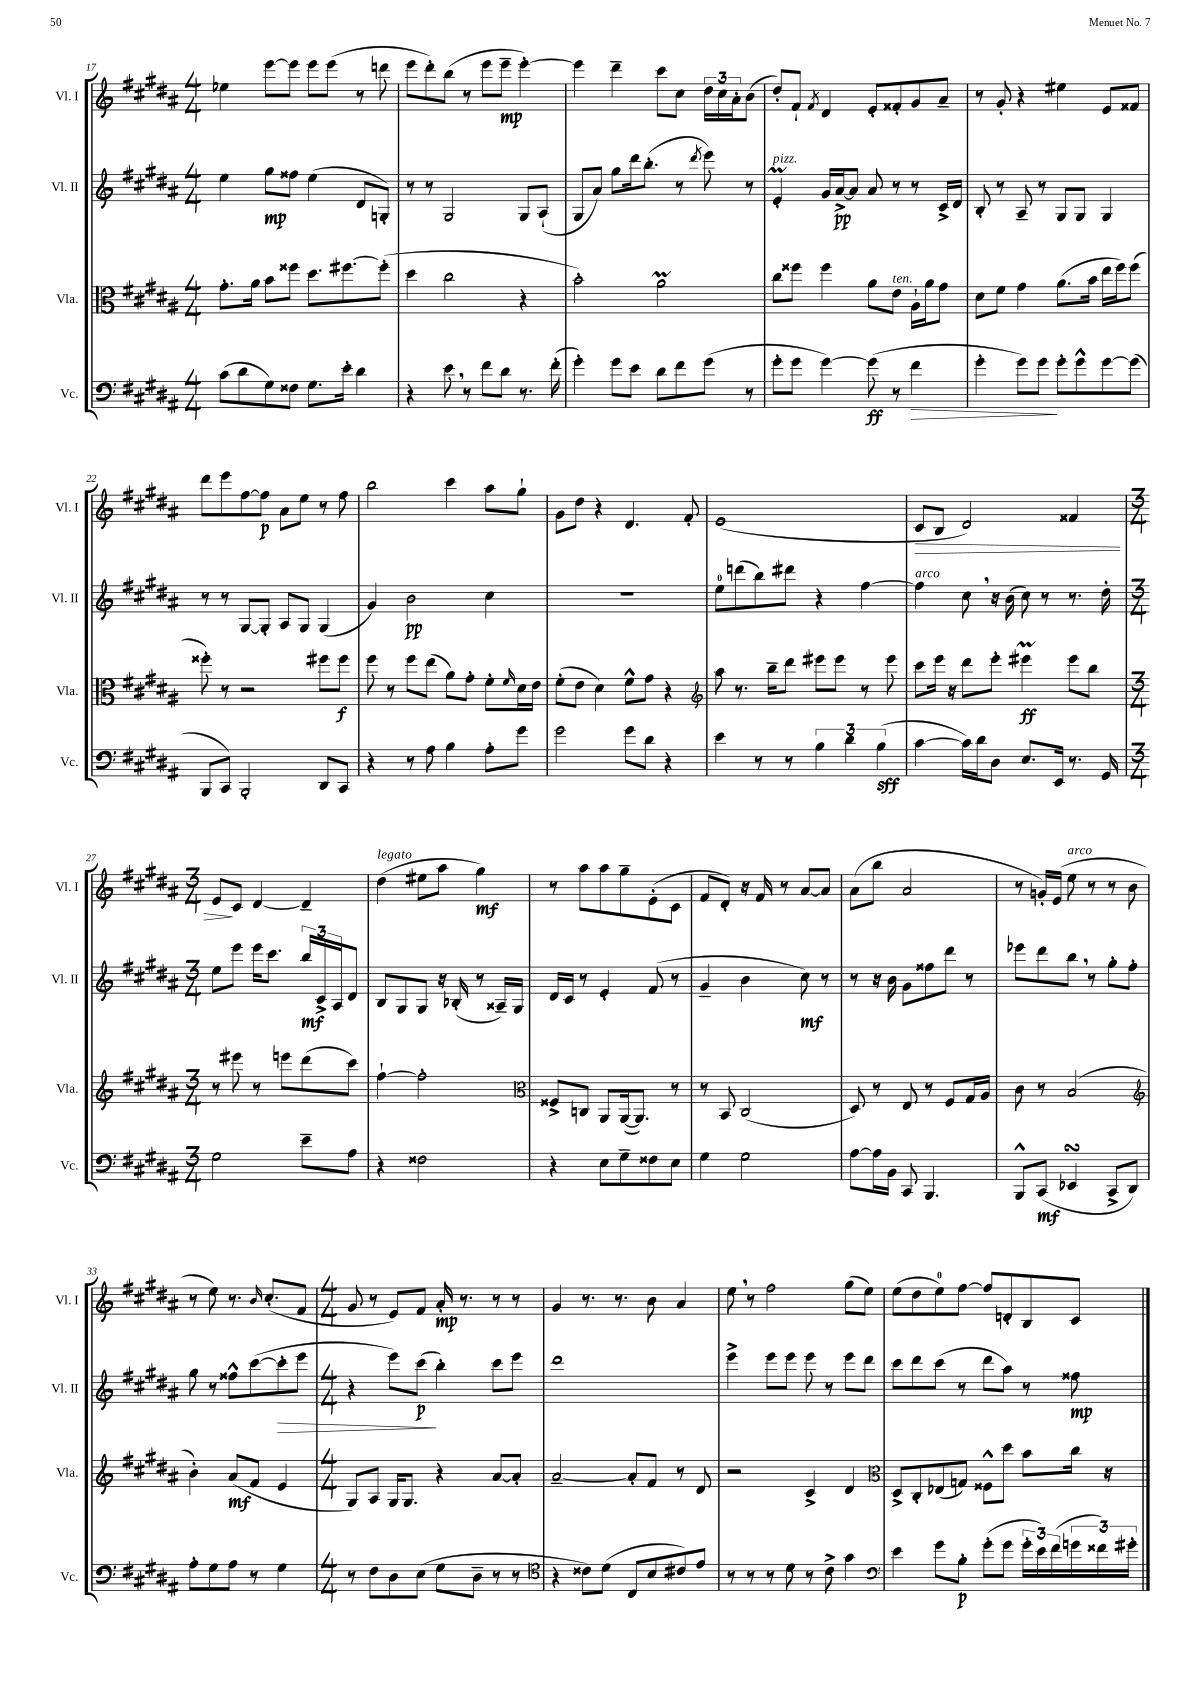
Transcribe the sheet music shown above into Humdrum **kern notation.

**kern	**dynam	**kern	**dynam	**kern	**dynam	**kern	**dynam
*part4	*part4	*part3	*part3	*part2	*part2	*part1	*part1
*staff4	*staff4	*staff3	*staff3	*staff2	*staff2	*staff1	*staff1
*I"Vc.	*	*I"Vla.	*	*I"Vl. II	*	*I"Vl. I	*
*I'Vc.	*	*I'Vla.	*	*I'Vl. II	*	*I'Vl. I	*
*clefF4	*	*clefC3	*	*clefG2	*	*clefG2	*
*k[f#c#g#d#a#]	*	*k[f#c#g#d#a#]	*	*k[f#c#g#d#a#]	*	*k[f#c#g#d#a#]	*
*M4/4	*	*M4/4	*	*M4/4	*	*M4/4	*
=17	=17	=17	=17	=17	=17	=17	=17
(8c#\L	.	8.g#'\L	.	4ee\	.	4ee-X\	.
8d#\	.	.	.	.	.	.	.
.	.	16a#\Jk	.	.	.	.	.
8G#\)	.	8b\L	.	8gg#\L	mp	[8eee\L	.
8F##X\J	.	8ff##X\J	.	8ff##X\J	.	8eee\J]	.
8.G#\L	.	8.dd#\L	.	(4ee\	.	8eee\L	.
.	.	.	.	.	.	(8eee\J	.
16e'\Jk	.	[8.ff#X\	.	.	.	.	.
4d#\	.	.	.	8d#/L	.	8r	.
.	.	(8ff#'\J]	.	8Gn'/J)	.	8dddn\	.
=18	=18	=18	=18	=18	=18	=18	=18
4r	.	4dd#\	.	8r	.	8eee\L	.
.	.	.	.	8r	.	8ddd#'\)	.
8e,\	.	2cc#\	.	2G#/	.	(8bb\J	.
8r	.	.	.	.	.	8r	.
8f#\L	.	.	.	.	.	8eee\L	.
8d#\J	.	.	.	.	.	8eee~\J	mp
8.r	.	4r	.	8G#/L	.	[4eee'\)	.
.	.	.	.	(8A#`/J	.	.	.
(16f#'\	.	.	.	.	.	.	.
=19	=19	=19	=19	=19	=19	=19	=19
4g#'\)	.	2b'\)	.	8G#/L	.	4eee\]	.
.	.	.	.	8a#/J)	.	.	.
8g#\L	.	.	.	8gg#\L	.	4ddd#~\	.
8e\J	.	.	.	16ddd#\k	.	.	.
.	.	.	.	(8.bb'\J	.	.	.
8d#\L	.	2a#m\	.	.	.	8ccc#\L	.
8f#\	.	.	.	8r	.	8cc#\J	.
.	.	.	.	8qddd#/	.	.	.
(8g#\J	.	.	.	8eee\)	.	24dd#\LL	.
.	.	.	.	.	.	24cc#\	.
.	.	.	.	.	.	24a#'\J	.
8r	.	.	.	8r	.	(8b\J	.
=20	=20	=20	=20	=20	=20	=20	=20
!	!	!	!	!LO:TX:a:i:t=pizz.	!	!	!
8g#'\L	.	8cc#\L	.	4eM'/	.	8dd#'/L)	.
8g#\J	.	8ff##X\J	.	.	.	8f#`/J	.
.	.	.	.	.	.	8qf#/	.
[4g#\)	.	4ff##\	.	16g#/LL	.	4d#/	.
.	.	.	.	[16a#^/J	pp	.	.
.	.	.	.	8a#/J]	.	.	.
(8g#\]	ff	8a#\L	.	8a#/	.	8e'/L	.
!	!	!LO:TX:a:i:t=ten.	!	!	!	!	!
8r	.	8e\J	.	8r	.	8f##X'/	.
!	!LO:HP:b	!	!	!	!	!	!
4f#\	>	16A#`\LL	.	8r	.	8g#/	.
.	.	16a#\J	.	.	.	.	.
.	.	8g#\J	.	16c#^/LL	.	8a#~/J	.
.	.	.	.	16d#/JJ	.	.	.
=21	=21	=21	=21	=21	=21	=21	=21
4g#'\	.	8d#\L	.	8B'/	.	8r	.
.	.	8f#\J	.	8r	.	8g#'/	.
8g#\L)	.	4g#\	.	8A#~/	.	4r	.
8g#\J	.	.	.	8r	.	.	.
8g#'\L	]	(8.a#\L	.	8G#/L	.	4ee#X\	.
8g#^^\	.	.	.	8G#/J	.	.	.
.	.	16b\Jk	.	.	.	.	.
[8g#\	.	16ee\LL	.	4G#/	.	8e/L	.
.	.	16ff#\J)	.	.	.	.	.
(8g#\J]	.	(8ff#\J	.	.	.	8f##X/J	.
!!LO:LB:g=z
=22	=22	=22	=22	=22	=22	=22	=22
8BBB/L	.	8ff##X'\)	.	8r	.	8ddd#\L	.
8CC#/J)	.	8r	.	8r	.	8eee\	.
2BBB'/	.	2r	.	[8G#/L	.	[8ff#\	.
.	.	.	.	8G#'/J]	.	8ff#\J]	p
.	.	.	.	8A#/L	.	8a#\L	.
.	.	.	.	8G#/J	.	8ee\J	.
8DD#/L	.	8ff#X\L	.	(4G#/	.	8r	.
8CC#/J	.	8ff#\J	f	.	.	8ff#\	.
=23	=23	=23	=23	=23	=23	=23	=23
4r	.	8ff#\	.	4g#/)	.	2bb\	.
.	.	8r	.	.	.	.	.
8r	.	8ff#\L	.	2b\	pp	.	.
8A#\	.	(8ee\J	.	.	.	.	.
4B\	.	8a#\L)	.	.	.	4ccc#\	.
.	.	8g#'\J	.	.	.	.	.
8A#'\L	.	8f#'\L	.	4cc#\	.	8aa#\L	.
.	.	16qqf#/	.	.	.	.	.
8g#\J	.	16d#\L	.	.	.	8gg#`\J	.
.	.	16e\JJ	.	.	.	.	.
=24	=24	=24	=24	=24	=24	=24	=24
2g#\	.	(8f#'\L	.	1r	.	8g#\L	.
.	.	8e\J	.	.	.	8dd#\J	.
.	.	4d#\)	.	.	.	4r	.
8g#\L	.	8f#^^\L	.	.	.	4.d#/	.
8d#\J	.	8g#\J	.	.	.	.	.
4r	.	4r	.	.	.	.	.
.	.	.	.	.	.	8f#'/	.
=25	=25	=25	=25	=25	=25	=25	=25
*	*	*clefG2	*	*	*	*	*
4e\	.	8aa#\	.	8ee\L	.	(1e	.
.	.	8.r	.	(8dddn\	.	.	.
8r	.	.	.	8bb\)	.	.	.
.	.	16bb~\KL	.	.	.	.	.
8r	.	8ddd#\J	.	8ddd#X\J	.	.	.
6B\	.	8eee#X\L	.	4r	.	.	.
.	.	8eee#\J	.	.	.	.	.
6d#\	.	.	.	.	.	.	.
.	.	8r	.	[4ff#\	.	.	.
(6B\	sff	.	.	.	.	.	.
.	.	8eee#\	.	.	.	.	.
=26	=26	=26	=26	=26	=26	=26	=26
!	!	!	!	!LO:TX:a:i:t=arco	!	!	!
!	!	!	!	!	!	!	!LO:HP:b
[4c#\	.	8ccc#\L	.	4ff#\]	.	8c#/L	>
.	.	16eee\Jk	.	.	.	8B/J	.
.	.	16r	.	.	.	.	.
16c#\LL])	.	8ddd#\L	.	8cc#,\	.	2d#/)	.
16d#\J	.	.	.	.	.	.	.
8D#\J	.	8eee'\J	.	16r	.	.	.
.	.	.	.	(16b\	.	.	.
8.E/L	.	4eee#Xm\	ff	8cc#\)	.	.	.
.	.	.	.	8r	.	.	.
16EE/Jk	.	.	.	.	.	.	.
8.r	.	8eee#\L	.	8.r	.	4f##X/	.
.	.	8bb\J	.	.	.	.	.
16GG#/	.	.	.	16dd#'\	.	.	.
!!LO:LB:g=z
=27	=27	=27	=27	=27	=27	=27	=27
*M3/4	*	*M3/4	*	*M3/4	*	*M3/4	*
2G#\	.	8r	.	8ee\L	.	8e/L	.
.	.	8eee#X\	.	8eee\J	.	8c#/J	]
.	.	8r	.	16eee\KL	.	[4d#/	.
.	.	.	.	8.ccc#\J	.	.	.
.	.	8eeen\L	.	.	.	.	.
8e~\L	.	(8ddd#\	.	24bb/LL	mf	4d#~/]	.
.	.	.	.	24c#^/	.	.	.
.	.	.	.	24A#/J	.	.	.
8A#\J	.	8ccc#\J)	.	8d#/J	.	.	.
=28	=28	=28	=28	=28	=28	=28	=28
!	!	!	!	!	!	!LO:TX:a:i:t=legato	!
4r	.	[4ff#`\	.	8B/L	.	(4dd#\	.
.	.	.	.	8G#/	.	.	.
2F##X\	.	2ff#'\]	.	8G#/J	.	8ee#X\L	.
.	.	.	.	16r	.	8aa#\J	.
.	.	.	.	(16B-X'/	.	.	.
.	.	.	.	8r	.	4gg#\)	mf
.	.	.	.	16A##X~/LL)	.	.	.
.	.	.	.	16G#/JJ	.	.	.
=29	=29	=29	=29	=29	=29	=29	=29
*	*	*clefC3	*	*	*	*	*
4r	.	8F##X^/L	.	16d#/LL	.	8r	.
.	.	.	.	16c#/JJ	.	.	.
.	.	8Cn/J	.	8r	.	8aa#\L	.
8E\L	.	8AA#/L	.	4e'/	.	8aa#\	.
8G#~\	.	([16AA#/k	.	.	.	8gg#~\	.
.	.	8.AA#/J])	.	.	.	.	.
8F##X\	.	.	.	(8f#/	.	(8e'\	.
8E\J	.	8r	.	8r	.	8c#\J	.
=30	=30	=30	=30	=30	=30	=30	=30
4G#\	.	8r	.	4g#~/	.	8f#/L	.
.	.	8BB/	.	.	.	8d#'/J)	.
2G#\	.	(2C#/	.	4b\	.	16r	.
.	.	.	.	.	.	16f#/	.
.	.	.	.	.	.	8r	.
.	.	.	.	8cc#\)	mf	[8a#/L	.
.	.	.	.	8r	.	8a#/J]	.
=31	=31	=31	=31	=31	=31	=31	=31
[8A#\L	.	8D#/)	.	8r	.	(8a#\L	.
16A#\L]	.	8r	.	16r	.	8bb\J	.
16BB\JJ	.	.	.	16b\	.	.	.
8CC#/	.	8E/	.	8g#\L	.	2a#/	.
4.BBB/	.	8r	.	8ff##X\	.	.	.
.	.	8F#/L	.	8ddd#\J	.	.	.
.	.	16G#/L	.	8r	.	.	.
.	.	16A#/JJ	.	.	.	.	.
=32	=32	=32	=32	=32	=32	=32	=32
8BBB^^/L	.	8c#\	.	8eee-X\L	.	8r	.
(8CC#/J	mf	8r	.	8ddd#\	.	16gn'/LL)	.
.	.	.	.	.	.	(16e/JJ	.
!	!	!	!	!	!	!LO:TX:a:i:t=arco	!
4EE-XsSSs/	.	(2B/	.	8bb,\J	.	8ee\	.
.	.	.	.	8r	.	8r	.
8CC#^/L	.	.	.	8gg#'\L	.	8r	.
8DD#/J)	.	.	.	8ff#'\J	.	8b\	.
!!LO:LB:g=z
=33	=33	=33	=33	=33	=33	=33	=33
*	*	*clefG2	*	*	*	*	*
8A#'\L	.	4b'\)	.	8gg#\	.	8r	.
8G#\	.	.	.	8r	.	8ee\)	.
8A#\J	.	(8a#/L	mf	8ff##X^^\L	.	8.r	.
8r	.	8f#/J	.	([8ccc#\	.	.	.
.	.	.	.	.	.	16qqb/	.
.	.	.	.	.	.	(8.cc#'/L	.
!	!	!	!	!	!LO:HP:b	!	!
4G#\	.	4e/	.	8ccc#'\]	>	.	.
.	.	.	.	8eee\J	.	8f#/J	.
=34	=34	=34	=34	=34	=34	=34	=34
*M4/4	*	*M4/4	*	*M4/4	*	*M4/4	*
8r	.	8G#/L)	.	4r	.	8g#/	.
8F#\L	.	8A#/J	.	.	.	8r	.
8D#\	.	16G#/KL	.	8eee\L)	.	8e/L)	.
.	.	8.G#/J	.	.	.	.	.
(8E\J	.	.	.	(8ccc#\J	p	8f#/J	.
8G#\L	.	4r	.	4bb'\)	]	16a#'/	mp
.	.	.	.	.	.	8.r	.
8D#~\J	.	.	.	.	.	.	.
8r	.	[8a#/L	.	8ccc#\L	.	8r	.
8r	.	8a#'/J]	.	8eee\J	.	8r	.
=35	=35	=35	=35	=35	=35	=35	=35
*clefC4	*	*	*	*	*	*	*
4r	.	[2a#~/	.	1ddd#	.	4g#/	.
8c##X\L)	.	.	.	.	.	8.r	.
(8d#\J	.	.	.	.	.	.	.
.	.	.	.	.	.	8.r	.
8C#/L	.	8a#'/L]	.	.	.	.	.
8B/	.	8f#/J	.	.	.	8b\	.
8c#X/)	.	8r	.	.	.	4a#/	.
8e/J	.	8d#/	.	.	.	.	.
=36	=36	=36	=36	=36	=36	=36	=36
8r	.	2r	.	4eee^\	.	8ee,\	.
8r	.	.	.	.	.	8r	.
8r	.	.	.	8eee\L	.	2ff#\	.
8d#\	.	.	.	8eee\J	.	.	.
8r	.	4c#^/	.	8eee\	.	.	.
8c#^\	.	.	.	8r	.	.	.
4g#\	.	4d#/	.	8eee\L	.	(8gg#\L	.
.	.	.	.	8ddd#\J	.	8ee\J)	.
=37	=37	=37	=37	=37	=37	=37	=37
*clefF4	*	*clefC3	*	*	*	*	*
4e\	.	8D#^/L	.	8ccc#\L	.	(8ee\L	.
.	.	8C#'/	.	8ddd#\	.	8dd#\	.
8g#\L	.	(8E-X/	.	(8ccc#\J	.	8ee\)	.
8B'\J	p	8Gn/J)	.	8r	.	[8ff#\J	.
(8g#'\L	.	8F##X^^\L	.	8ddd#\L	.	8ff#/L]	.
8g#\J	.	8dd#\J	.	8aa#\J)	.	8dn'/	.
24g#'\LL	.	8b\L	.	8r	.	8B/	.
24e\)	.	.	.	.	.	.	.
(24f#\	.	.	.	.	.	.	.
24gn\	.	16cc#\Jk	.	8ff##X\	mp	8c#/J	.
24f##X\)	.	.	.	.	.	.	.
.	.	16r	.	.	.	.	.
24g#X'\JJ	.	.	.	.	.	.	.
==	==	==	==	==	==	==	==
*-	*-	*-	*-	*-	*-	*-	*-
